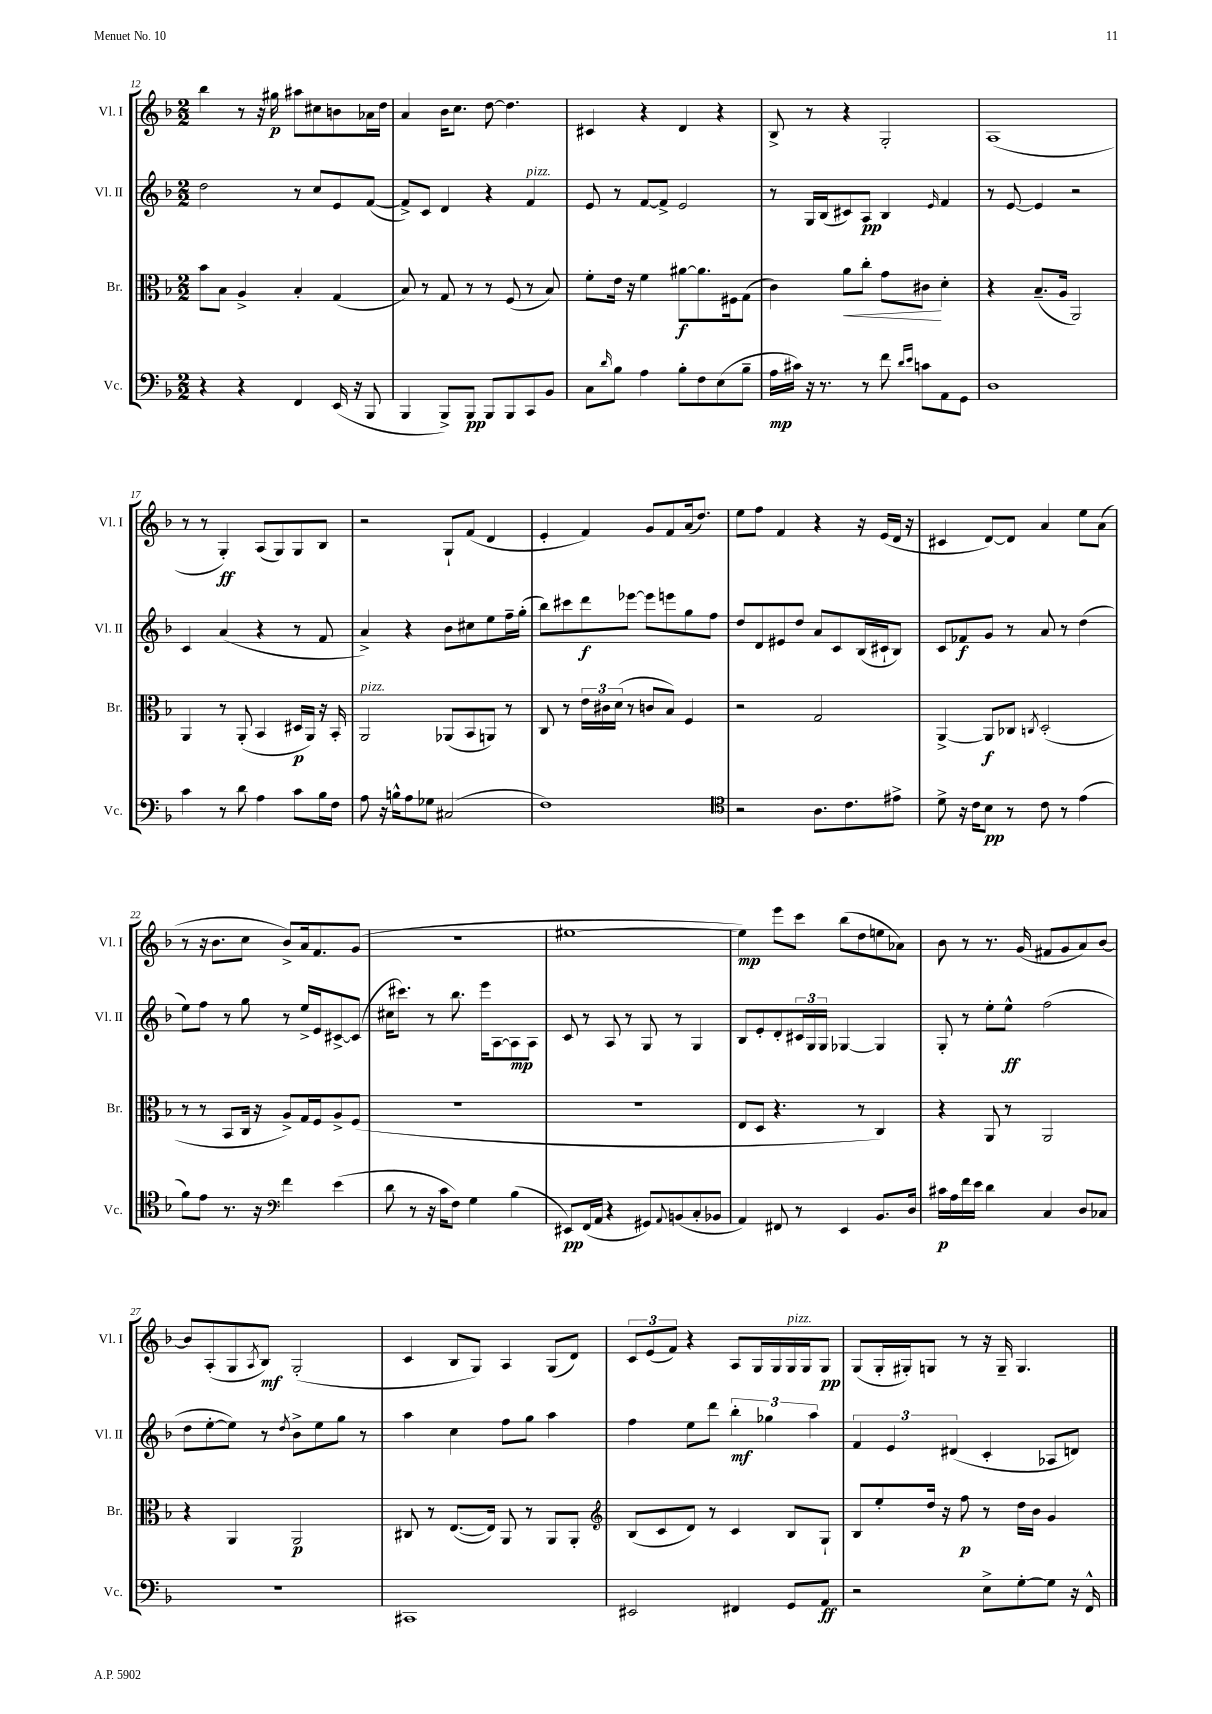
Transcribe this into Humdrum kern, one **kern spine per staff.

**kern	**kern	**kern	**kern
*staff4	*staff3	*staff2	*staff1
*clefF4	*clefC3	*clefG2	*clefG2
*k[b-]	*k[b-]	*k[b-]	*k[b-]
*M2/2	*M2/2	*M2/2	*M2/2
4r	8b-\L	2dd\	4bb-\
.	8B-\J	.	.
4r	4A^/	.	8r
.	.	.	16r
.	.	.	16gg#\
4FF/	4B-'/	8r	8aa#\L
.	.	8cc/L	8cc#\
(16EE/	(4G/	8e/	8b\
16r	.	.	.
8BBB-/	.	([8f/J	16a-\L
.	.	.	16dd\JJ
=	=	=	=
4BBB-/	8B-/)	8f^/]L)	4a/
.	8r	8c/J	.
8BBB-^/L)	8G/	4d/	16b-\LK
.	.	.	8.cc\J
8BBB-/J	8r	.	.
8BBB-/L	8r	4r	[8dd\
8BBB-/	(8F/	.	4.dd\]
8CC/	8r	4f/	.
8BB-/J	8B-/)	.	.
=	=	=	=
8C\L	8f'\L	8e/	4c#/
16qqd/	.	.	.
8B-\J	16e\Jk	8r	.
.	16r	.	.
4A\	4f\	[8f/L	4r
.	.	8f^/]J	.
8B-'\L	[8a#\L	2e/	4d/
8F\	8.a#\]	.	.
(8E\	.	.	4r
.	16F#\k	.	.
8B-~\J	(8G\J	.	.
=	=	=	=
16A\LL	4c\)	8r	8B-^/
16c#\JJ)	.	.	.
16r	.	16G/LL	8r
8.r	.	(16B-/J	.
.	8a\L	8c#/)	4r
8r	8cc'\J	8A/J	.
8f\	8g\L	4B-/	2G'/
16qqd/LL	.	.	.
16qqe/JJ	.	.	.
8c\L	8c#\J	.	.
.	.	16qqe/	.
8AA\	4d'\	4f/	.
8GG\J	.	.	.
=	=	=	=
1D	4r	8r	(1A
.	.	[8e/	.
.	(8.B-~/L	4e/]	.
.	16A/Jk	.	.
.	2AA/)	2r	.
=	=	=	=
4c\	4AA/	4c/	8r
.	.	.	8r
8r	8r	(4a/	4G'/)
8d\	(8AA'/	.	.
4A\	4BB-/	4r	(8A/L
.	.	.	8G/)
8c\L	16D#/LL	8r	8G/
.	16AA/JJ)	.	.
16B-\L	16r	8f/	8B-/J
16F\JJ	16BB-'/	.	.
=	=	=	=
8A\	2AA/	4a^/)	2r
16r	.	.	.
16B^^\LK	.	.	.
8A\	.	4r	.
8G-\J	.	.	.
(2C#/	(8AA-/L	8b-\L	8G`/L
.	8BB-/	8cc#\	(8f/J
.	8AA/J)	8ee\	4d/
.	8r	16ff~\L	.
.	.	(16gg'\JJ	.
=	=	=	=
1F)	8C/	8bb-\L)	4e'/
.	8r	8ccc#\	.
.	24e\LL	8ddd\	4f/)
.	24c#\	.	.
.	(24d\JJ	.	.
.	8r	[8eee-\J	.
.	8c/L	8eee-\]L	8g/L
.	8B-/J)	8eee\	8f/
.	4F/	8gg\	(16a/k
.	.	.	8.dd/J)
.	.	8ff\J	.
=	=	=	=
*clefC4	*	*	*
2r	2r	8dd/L	8ee\L
.	.	8d/	8ff\J
.	.	8e#/	4f/
.	.	8dd/J	.
8.A\L	2G/	8a/L	4r
.	.	8c/	.
8.c\	.	.	.
.	.	(16B-/L	16r
.	.	16c#`/J	(16e/LL
8e#^\J	.	8B-/J)	16d/JJ
.	.	.	16r
=	=	=	=
8d^\	[4AA^/	8c/L	4c#/
16r	.	8f-/	.
16c\LK	.	.	.
8B-\J	8AA/]L	8g/J	[8d/L)
8r	8C-/J	8r	8d/]J
.	8qC/	.	.
8c\	(2D'/	8a/	4a/
8r	.	8r	.
(4e\	.	(4dd\	8ee\L
.	.	.	(8a\J
=	=	=	=
8f\L)	8r	8ee\L)	8r
8e\J	8r	8ff\J	16r
.	.	.	8.b-\L
8.r	8BB-/L	8r	.
.	16C/Jk	8gg\	8cc\J
16r	16r	.	.
*clefF4	*	*	*
4f\	8A^/L)	8r	8b-^/L)
.	16G/L	16ee^/LL	16a/k
.	16F/J	16e/J	8.f/
(4e\	8A^/	[8c#^/	.
.	(8F/J	(8c#/]J	(8g/J
=	=	=	=
8d\	1r	16cc#\LK	1r
.	.	8.ccc#\J)	.
8r	.	.	.
16r	.	8r	.
16c\LK	.	.	.
8F\J)	.	8.bb-\	.
4G\	.	.	.
.	.	16eee\LK	.
.	.	[8A\	.
(4B-\	.	8A\]	.
.	.	8A\J	.
=	=	=	=
8EE#/L)	1r	8c/	[1ee#
(16FF/L	.	8r	.
16AA/JJ	.	.	.
4r	.	8A/	.
.	.	8r	.
8GG#/L)	.	8G/	.
8qqAA/	.	.	.
(8BB/	.	8r	.
8C'/	.	4G/	.
8BB-/J	.	.	.
=	=	=	=
4AA/)	8E/L	8B-/L	4ee#\])
.	8D/J	8e'/	.
8FF#/	4.r	8d'/	8eee\L
8r	.	24c#/L	8ccc\J
.	.	24G/	.
.	.	24G/JJ	.
4EE/	.	[4G-/	(8bb-\L
.	8r	.	8dd\
8.BB-/L	4C/)	4G-/]	8ee\
.	.	.	8a-\J)
16D/Jk	.	.	.
=	=	=	=
16c#\LL	4r	8G'/	8b-\
16A\	.	.	.
16f\	.	8r	8r
16e\JJ	.	.	.
4d\	8AA/	8ee'\L	8.r
.	8r	8ee^^\J	.
.	.	.	(16g/
4C/	2AA/	(2ff\	8f#/L
.	.	.	8g/
8D/L	.	.	8a/)
8C-/J	.	.	[8b-/J
=	=	=	=
1r	4r	8dd\L	8b-/]L
.	.	[8ee'\	(8A'/
.	4AA/	8ee\]J)	8G/
.	.	.	8qA/
.	.	8r	8B-/J)
.	.	8qdd/	.
.	2AA/	8b-^\L	(2G'/
.	.	8ee\	.
.	.	8gg\J	.
.	.	8r	.
=	=	=	=
1CC#	8C#/	4aa\	4c/
.	8r	.	.
.	([8.E/L	4cc\	8B-/L
.	.	.	8G/J)
.	16E/]Jk)	.	.
.	8AA/	8ff\L	4A/
.	8r	8gg\J	.
.	8AA/L	4aa\	(8G/L
.	8AA'/J	.	8d/J)
=	=	=	=
*	*clefG2	*	*
2EE#/	(8B-/L	4ff\	12c/L
.	.	.	(12e/
.	8c/	.	.
.	.	.	12f/J)
.	8d/J)	8ee\L	4r
.	8r	8ddd\J	.
4FF#/	4c/	6bb-'\	8A/L
.	.	.	16G/L
.	.	6gg-\	.
.	.	.	16G/
8GG/L	8B-/L	.	16G/
.	.	.	16G/J
.	.	6aa\	.
8AA/J	8G`/J	.	8G/J
=	=	=	=
2r	8B-/L	6f/	(8G/L
.	8ee'/	.	16G'/L
.	.	6e/	.
.	.	.	16G#'/J)
.	16dd/Jk	.	8G/J
.	16r	.	.
.	.	(6d#/	.
.	8ff\	.	8r
8E^\L	8r	4c'/	16r
.	.	.	16G~/
[8G'\	16dd\LL	.	4.G/
.	16b-\JJ	.	.
8G\]J	4g/	8A-/L	.
16r	.	8d/J)	.
16FF^^/	.	.	.
==	==	==	==
*-	*-	*-	*-
